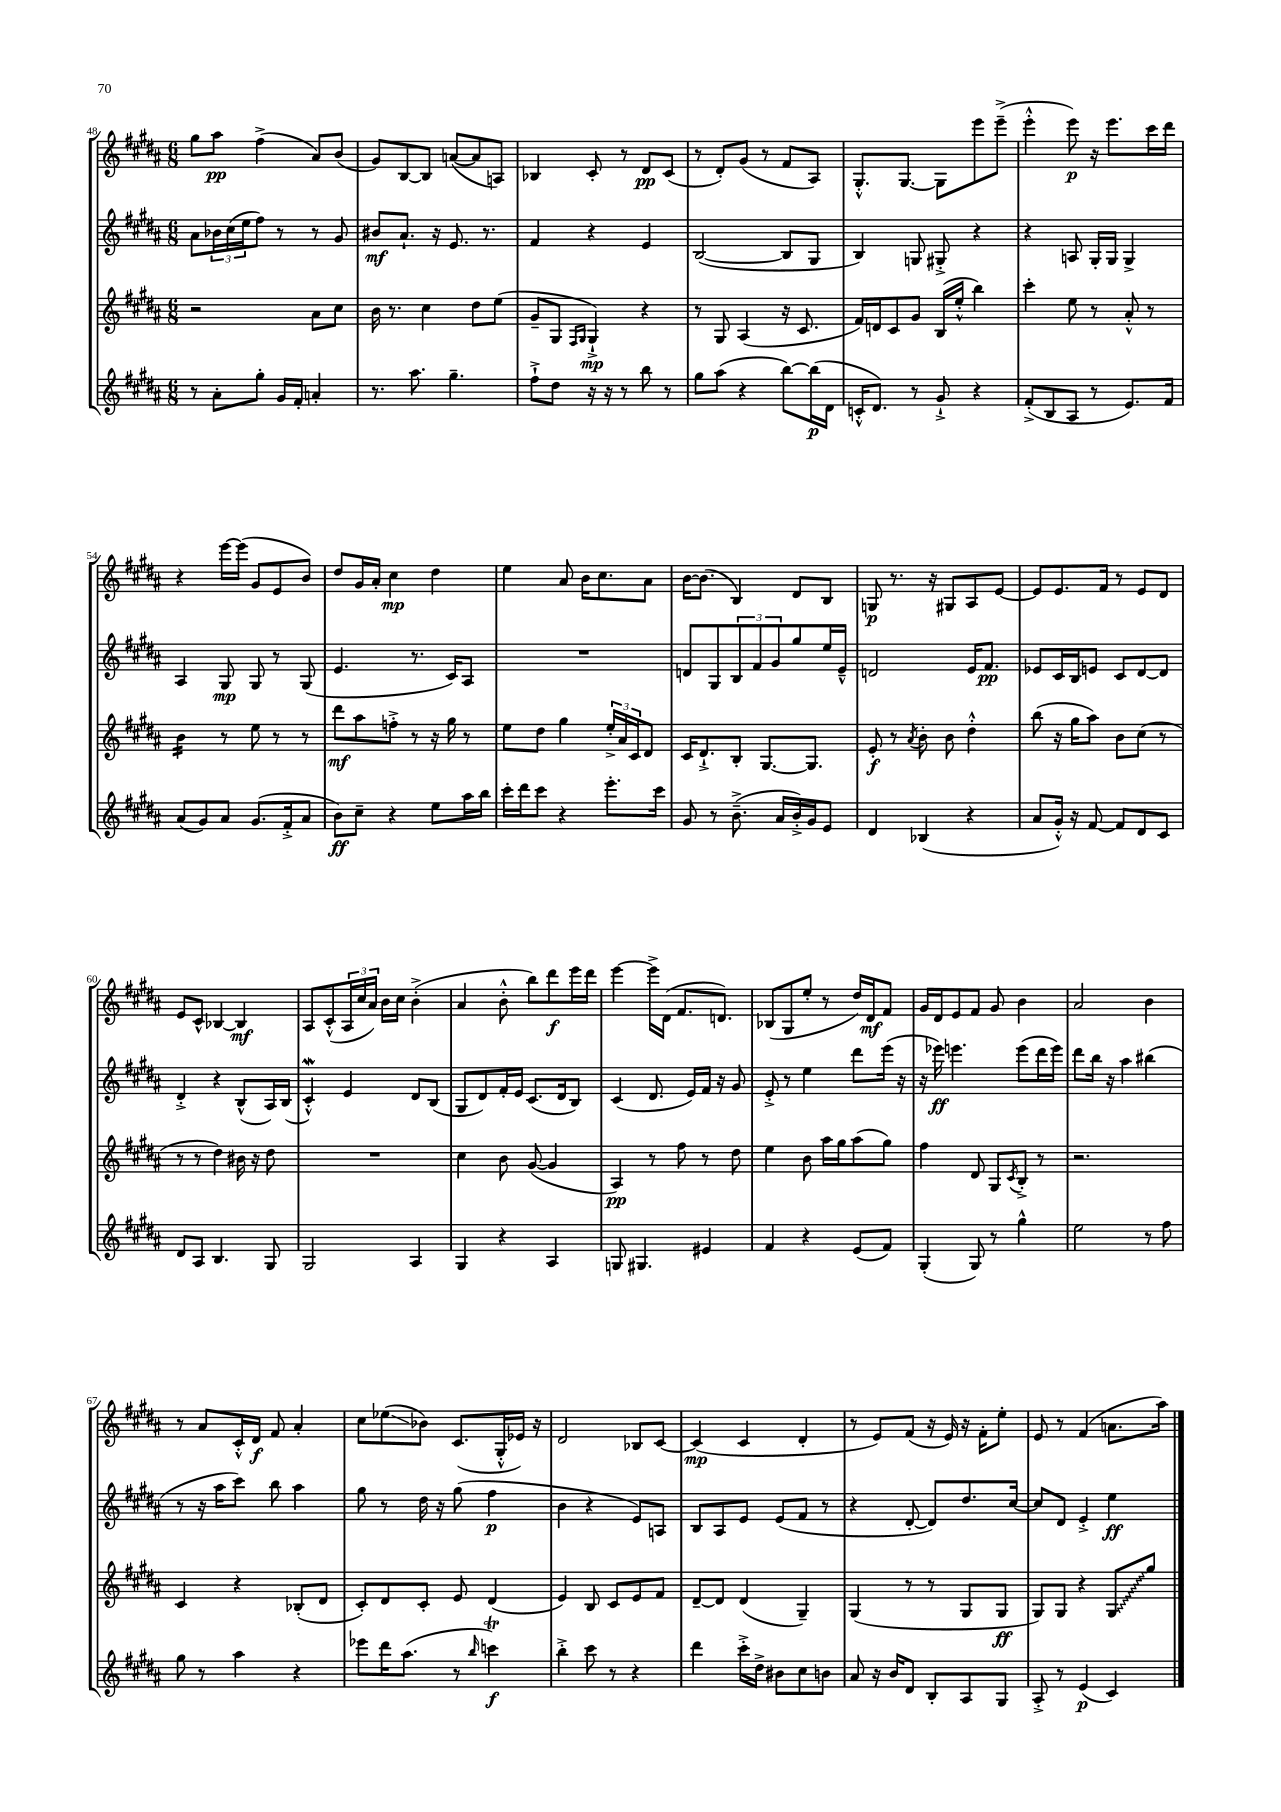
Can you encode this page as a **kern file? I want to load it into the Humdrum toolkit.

**kern	**kern	**kern	**kern
*staff4	*staff3	*staff2	*staff1
*clefG2	*clefG2	*clefG2	*clefG2
*k[f#c#g#d#a#]	*k[f#c#g#d#a#]	*k[f#c#g#d#a#]	*k[f#c#g#d#a#]
*M6/8	*M6/8	*M6/8	*M6/8
8r	2r	8a#\L	8gg#\L
8a#'\L	.	24b-\L	8aa#\J
.	.	(24cc#\	.
.	.	24ee\J	.
8gg#'\J	.	8ff#\J)	(4ff#^\
16g#/LL	.	8r	.
16f#'/JJ	.	.	.
4a'/	8a#\L	8r	8a#/L)
.	8cc#\J	8g#/	(8b/J
=	=	=	=
8.r	16b\	8b#/L	8g#/L)
.	8.r	.	.
.	.	8.a#`/J	[8B/
8.aa#\	.	.	.
.	4cc#\	.	8B/]J
.	.	16r	.
4.gg#~\	.	8.e/	([8a/L
.	8dd#\L	.	8a/]
.	.	8.r	.
.	(8ee\J	.	8A/J)
=	=	=	=
8ff#`^\L	8g#~/L	4f#/	4B-/
8dd#\J	8G#/J	.	.
.	16qqF#/LL	.	.
.	16qqG#/JJ	.	.
16r	4G#`^/)	4r	8c#'/
16r	.	.	.
8r	.	.	8r
8bb\	4r	4e/	8d#/L
8r	.	.	(8c#/J
=	=	=	=
8gg#\L	8r	([2B/	8r
(8aa#\J	8G#/	.	8d#'/L)
4r	(4A#/	.	(8g#/J
.	.	.	8r
[8bb\L)	16r	8B/]L	8f#/L
.	8.c#/	.	.
(16bb\]L	.	8G#/J	8A#/J)
16d#\JJ	.	.	.
=	=	=	=
16c'^^/LK	16f#/LL)	4B/)	8.G#'^^/L
8.d#/J)	16d/J	.	.
.	8c#/	.	.
.	.	.	[8.G#/J
8r	8g#/J	8G/	.
8g#`^/	(16B/LL	8G#'^/	8G#\]L
.	16ee'^^/JJ	.	.
4r	4bb\)	4r	8eee\
.	.	.	(8eee~^\J
=	=	=	=
(8f#'^/L	4ccc#'\	4r	4eee'^^\
8B/	.	.	.
8A#/J	8ee\	8A/	8eee\)
8r	8r	16G#'/LL	16r
.	.	16G#/JJ	8.eee\L
8.e/L)	8a#'^^/	4G#^/	.
.	8r	.	16ccc#\L
16f#/Jk	.	.	16ddd#\JJ
=	=	=	=
(8a#/L	4b\	4A#/	4r
8g#/)	.	.	.
8a#/J	8r	8G#/	[16eee\LL
.	.	.	(16eee\]JJ
(8.g#/L	8ee\	8G#/	8g#/L
.	8r	8r	8e/
16f#'^/k	.	.	.
8a#/J	8r	(8G#/	8b/J)
=	=	=	=
8b\L)	8ddd#\L	4.e/	8dd#/L
8cc#~\J	8aa#\	.	16g#/L
.	.	.	16a#'/JJ
4r	8ff'^\J	.	4cc#\
.	8r	8.r	.
8ee\L	16r	.	4dd#\
.	16gg#\	16c#/LK)	.
16aa#\L	8r	8A#/J	.
16bb\JJ	.	.	.
=	=	=	=
16ccc#'\LL	8ee\L	2.r	4ee\
16ddd#\J	.	.	.
8ccc#\J	8dd#\J	.	.
4r	4gg#\	.	8a#/
.	.	.	16b\LK
.	.	.	8.cc#\
8.eee'\L	24ee'^/LL	.	.
.	24a#/	.	.
.	24c#/J	.	.
.	8d#/J	.	8a#\J
16ccc#\Jk	.	.	.
=	=	=	=
8g#/	16c#/LK	8d/L	[16b\LK
.	8.d#`^/	.	(8.b\]J
8r	.	8G#/	.
(8.b~^\	8B'/J	12B/	4B/)
.	.	12f#/	.
.	[8.G#/L	.	.
.	.	12g#/	.
16a#/LL	.	.	.
16b'^/)	.	8gg#/	8d#/L
16g#/J	8.G#/]J	.	.
8e/J	.	16ee/L	8B/J
.	.	16e~^^/JJ	.
=	=	=	=
4d#/	8e'/	2d/	8G/
.	8r	.	8.r
.	8qa#/	.	.
(4B-/	8b'\	.	.
.	.	.	16r
.	8b\	.	8G#/L
4r	4dd#'^^\	16e/LK	8A#/
.	.	8.f#/J	.
.	.	.	[8e/J
=	=	=	=
8a#/L	(8bb\	8e-/L	8e/]L
16g#'^^/Jk)	16r	16c#/L	8.e/
16r	16gg#\LK	16B/J	.
[8f#/	8aa#\J)	8e/J	.
.	.	.	16f#/Jk
8f#/]L	8b\L	8c#/L	8r
8d#/	(8cc#\J	[8d#/	8e/L
8c#/J	8r	8d#/]J	8d#/J
=	=	=	=
8d#/L	8r	4d#'^/	8e/L
8A#/J	8r	.	8c#^^/J
4.B/	4dd#\)	4r	[4B-/
.	16b#\	(8B^^/L	4B-/]
.	16r	.	.
8G#/	8dd#\	16A#/L)	.
.	.	(16B/JJ	.
=	=	=	=
2G#/	2.r	4c#'^^/)	8A#/L
.	.	.	(8c#'^^/
.	.	4e/	24A#/L
.	.	.	24cc#/
.	.	.	24a#/JJ)
.	.	.	16b\LL
.	.	.	16cc#\JJ
4A#/	.	8d#/L	(4b'^\
.	.	(8B/J	.
=	=	=	=
4G#/	4cc#\	8G#/L	4a#/
.	.	8d#/)	.
4r	8b\	16f#'/L	8b'^^\
.	.	16e/JJ	.
.	([8g#/	(8.c#/L	8bb\L)
4A#/	4g#/]	.	8ddd#\
.	.	16d#/k	.
.	.	8B/J)	16eee\L
.	.	.	16ddd#\JJ
=	=	=	=
8G/	4A#/)	(4c#/	[4eee\
4.G#/	.	.	.
.	8r	8.d#/	16eee^\]LL
.	.	.	(16d#\JJ
.	8ff#\	.	8.f#/L
.	.	16e/LL)	.
4e#/	8r	16f#/JJ	.
.	.	16r	8.d/J)
.	8dd#\	8g#/	.
=	=	=	=
4f#/	4ee\	8e'^/	(8B-/L
.	.	8r	8G#/
4r	8b\	4ee\	8ee'/J
.	16aa#\LL	.	8r
.	16gg#\J	.	.
(8e/L	(8aa#\	8ddd#\L	16dd#/LL)
.	.	.	16d#/J
8f#/J)	8gg#\J)	(16eee\Jk	8f#/J
.	.	16r	.
=	=	=	=
(4G#'/	4ff#\	16r	16g#/LL
.	.	16eee-\)	16d#/J
.	.	4.eee\	8e/
8G#/)	8d#/	.	8f#/J
8r	8G#/L	.	8g#/
.	8qc#/	.	.
4gg#^^\	8B'^/J	(8eee\L	4b\
.	8r	16ddd#\L	.
.	.	16eee\JJ)	.
=	=	=	=
2ee\	2.r	8ddd#\L	2a#/
.	.	16bb\Jk	.
.	.	16r	.
.	.	4aa#\	.
8r	.	(4bb#\	4b\
8ff#\	.	.	.
=	=	=	=
8gg#\	4c#/	8r	8r
8r	.	16r	8a#/L
.	.	16aa#\LK	.
4aa#\	4r	8ccc#\J)	16c#'^^/L
.	.	.	16d#/JJ
.	.	8bb\	8f#/
4r	(8B-'/L	4aa#\	4a#'/
.	8d#/J	.	.
=	=	=	=
8eee-\L	8c#'/L)	8gg#\	8cc#\L
16ddd#\K	8d#/	8r	(8ee-\
(8.aa#\J	.	.	.
.	8c#'/J	16dd#\	8b-\J)
.	.	16r	.
8r	8e/	(8gg#\	(8.c#/L
16qqbb/	.	.	.
4ccc\)	(4d#/	4ff#\	.
.	.	.	16G#'^^/L
.	.	.	16e-/JJ)
.	.	.	16r
=	=	=	=
4bb'^\	4e/)	4b\	2d#/
8ccc#\	8B/	4r	.
8r	8c#/L	.	.
4r	8e/	8e/L)	8B-/L
.	8f#/J	8A/J	[8c#/J
=	=	=	=
4ddd#\	[8d#~/L	8B/L	(4c#/]
.	8d#/]J	8A#/	.
16ccc#'^\LL	(4d#/	8e/J	4c#/
16dd#^\JJ	.	.	.
8b#\L	.	(8e/L	.
8cc#\	4G#~/)	8f#/J	4d#'/
8b\J	.	8r	.
=	=	=	=
8a#/	(4G#/	4r	8r
16r	.	.	8e/L)
16b/LK	.	.	.
8d#/J	8r	[8d#'/	(8f#/J
8B'/L	8r	8d#/]L)	16r
.	.	.	16e/)
8A#/	8G#/L	8.dd#/	16r
.	.	.	16f#'\LK
8G#/J	8G#/J	.	8ee'\J
.	.	[16cc#/Jk	.
=	=	=	=
8A#'^/	8G#/L)	8cc#/]L	8e/
8r	8G#/J	8d#/J	8r
(4e/	4r	4e'^/	(4f#/
4c#/)	8G#/L	4ee\	8.a\L
.	8gg#/J	.	.
.	.	.	16aa#\Jk)
==	==	==	==
*-	*-	*-	*-
